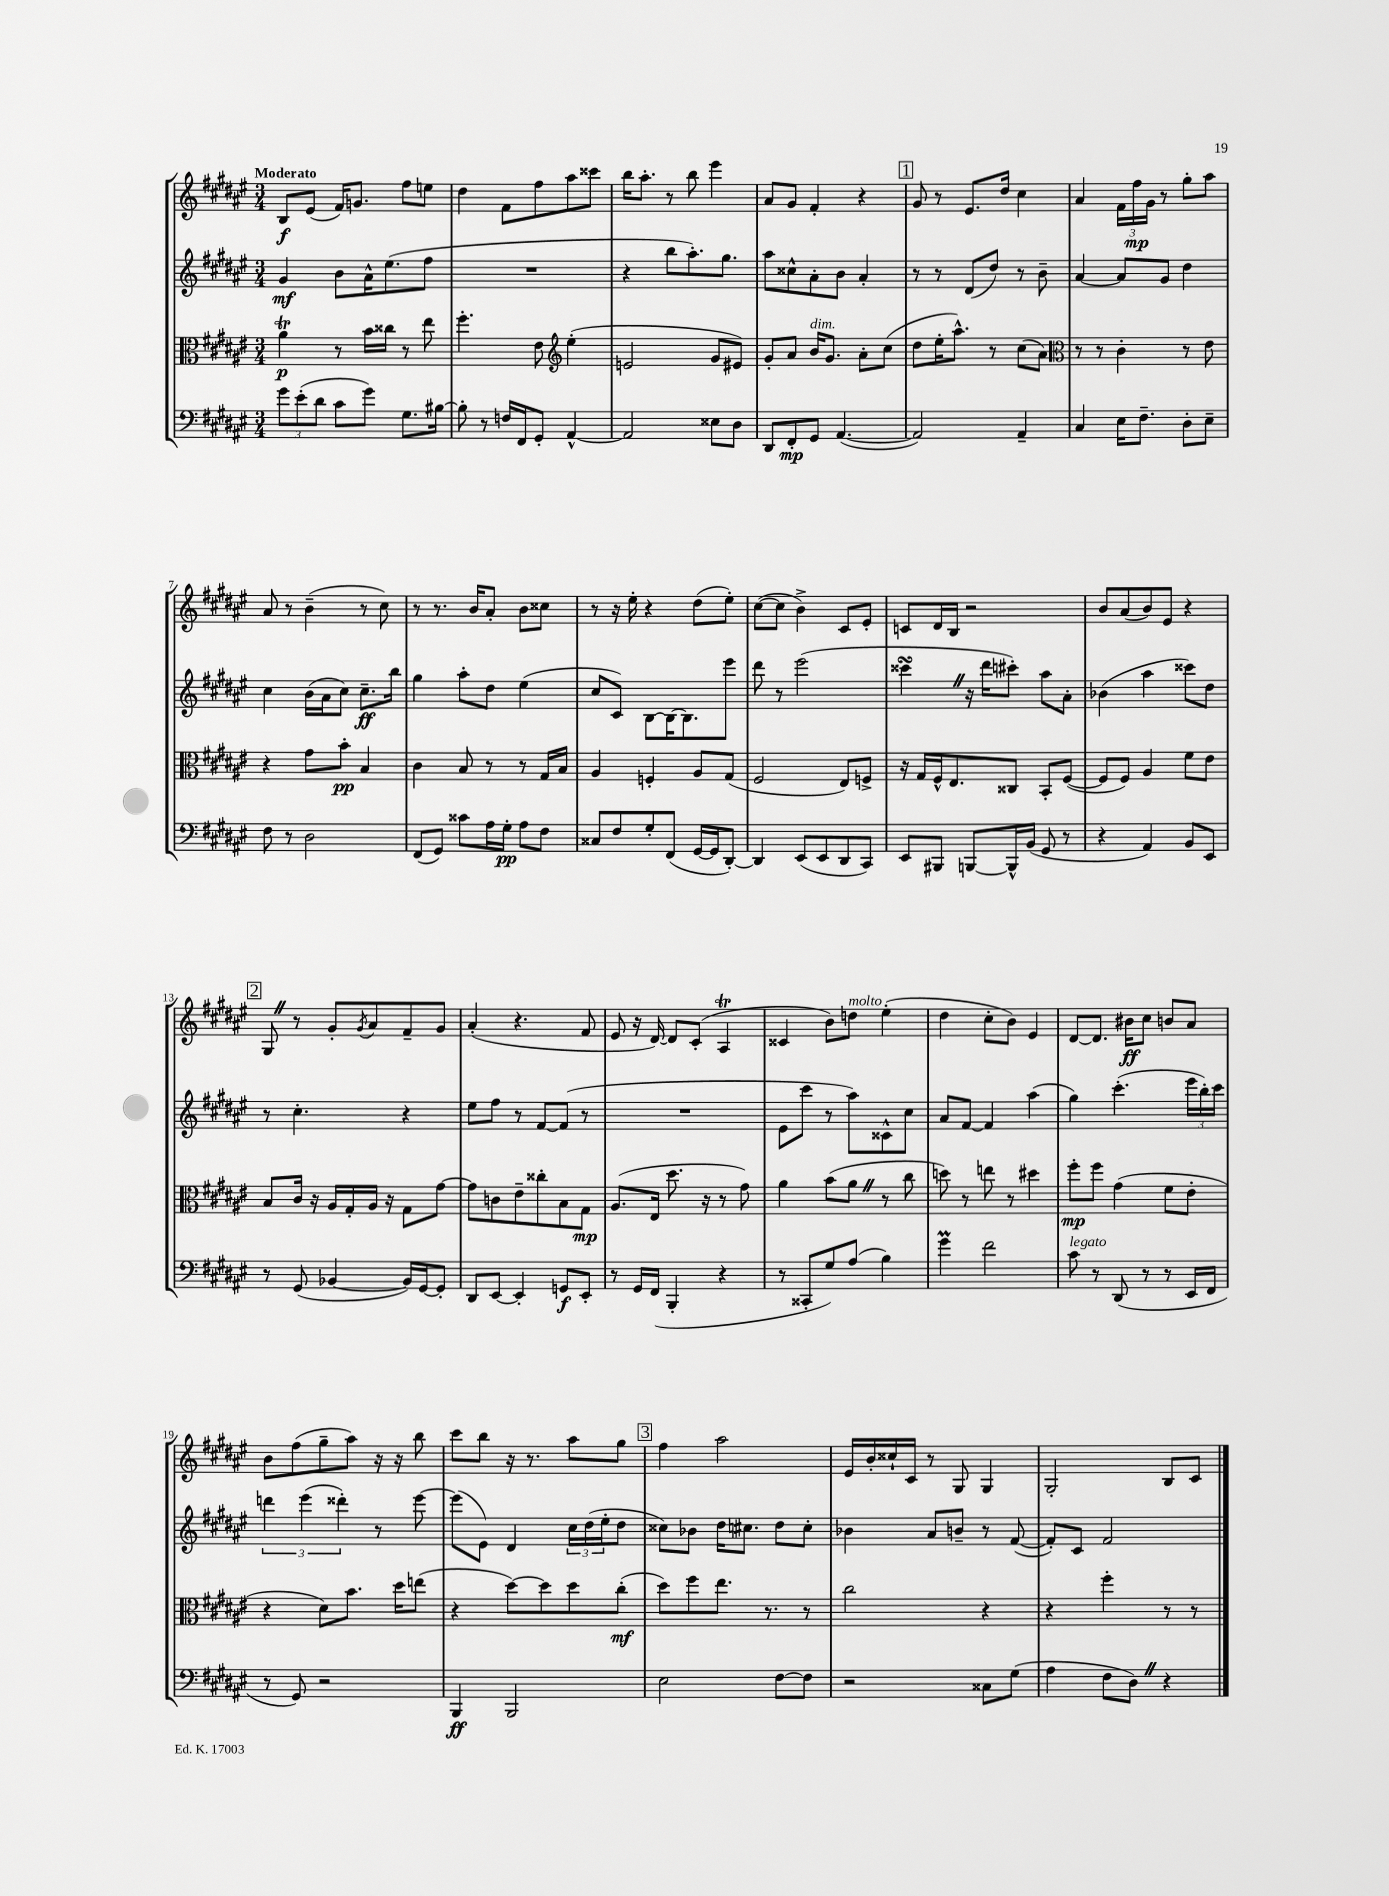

**kern	**kern	**kern	**kern
*staff4	*staff3	*staff2	*staff1
*clefF4	*clefC3	*clefG2	*clefG2
*k[f#c#g#d#a#e#]	*k[f#c#g#d#a#e#]	*k[f#c#g#d#a#e#]	*k[f#c#g#d#a#e#]
*M3/4	*M3/4	*M3/4	*M3/4
12g#	4a#	4g#	8B
(12e#'	.	.	.
.	.	.	(8e#
12d#	.	.	.
8c#	8r	8b	16f#)
.	.	.	8.g
8g#)	16b	16a#^^	.
.	16cc##	(8.ee#	.
8.G#	8r	.	8ff#
.	8ee#	8ff#	8ee
[16B#	.	.	.
=	=	=	=
8B#']	4.ff#'	2.r	4dd#
8r	.	.	.
16F	.	.	8f#
16FF#	.	.	.
8GG#'	8e#	.	8ff#
*	*clefG2	*	*
[4AA#^^	(4ee#'	.	8aa#
.	.	.	8ccc##
=	=	=	=
2AA#]	2e	4r	16bb
.	.	.	8.aa#'
.	.	8bb	8r
.	.	8.aa#')	8bb
8E##	8g#	.	4eee#
.	.	8.gg#	.
8D#	8e#)	.	.
=	=	=	=
8DD#	8g#'	8aa#	8a#
8FF#'	8a#	8cc##^^	8g#
8GG#	16b	8a#'	4f#'
.	8.g#	.	.
([4.AA#	.	8b	.
.	8a#'	4a#'	4r
.	(8cc#	.	.
=	=	=	=
2AA#])	8dd#	8r	8g#
.	16ee#'	8r	8r
.	8.aa#^^)	.	.
.	.	(8d#	8.e#
.	8r	8dd#)	.
.	.	.	16dd#
4AA#~	(8cc#	8r	4cc#
.	8a#)	8b~	.
=	=	=	=
*	*clefC3	*	*
4C#	8r	[4a#	4a#
.	8r	.	.
16E#	4c#'	8a#]	24f#
.	.	.	24ff#
8.F#~	.	.	.
.	.	.	24g#
.	.	8g#	8r
8D#'	8r	4dd#	8gg#'
8E#~	8e#	.	8aa#
=	=	=	=
8F#	4r	4cc#	8a#
8r	.	.	8r
2D#	8g#	(16b	(4b~
.	.	16a#	.
.	8b'	8cc#)	.
.	4B	8.cc#~	8r
.	.	.	8cc#)
.	.	16bb	.
=	=	=	=
(8FF#	4c#	4gg#	8r
8GG#)	.	.	8.r
8c##	8B	8aa#'	.
.	.	.	16b
16A#	8r	8dd#	8a#'
16G#'	.	.	.
8A#	8r	(4ee#	8b
8F#	16G#	.	8cc##
.	16B	.	.
=	=	=	=
8C##	4A#	8cc#	8r
8F#	.	8c#)	16r
.	.	.	16ee#'
8G#'	4F'	[8B	4r
(8FF#	.	16B_	.
.	.	8.B]	.
[16GG#	8A#	.	(8dd#
16GG#]	.	.	.
[8DD#')	(8G#	8eee#	8ee#')
=	=	=	=
4DD#]	2F#	8ddd#	([8cc#
.	.	8r	8cc#]
(8EE#	.	(2eee#	4b^)
8EE#	.	.	.
8DD#	8E#)	.	8c#
8CC#)	8F^	.	8e#'
=	=	=	=
8EE#	16r	4ccc##	8c
.	16G#	.	.
8BBB#	16F#^^	.	16d#
.	8.E#	.	16B
[8BBB	.	16r	2r
.	.	16ddd#	.
16BBB^^]	8C##	8ccc#')	.
(16BB	.	.	.
8GG#	8BB'	8aa#	.
8r	([8F#	8a#'	.
=	=	=	=
4r	8F#]	(4b-	8b
.	8F#)	.	(8a#
4AA#)	4A#	4aa#	8b)
.	.	.	8e#
8BB	8f#	8ccc##)	4r
8EE#	8e#	8dd#	.
=	=	=	=
8r	8B	8r	8G#
(8GG#	16c#	4.cc#'	8r
.	16r	.	.
[4BB-	16A#	.	8g#'
.	16G#'	.	.
.	.	.	8qg#
.	16A#	.	8a#
.	16r	.	.
16BB-])	8G#	4r	8f#~
[16GG#	.	.	.
8GG#']	[8g#	.	8g#
=	=	=	=
8DD#	8g#]	8ee#	(4a#'
[8EE#	8c	8ff#	.
4EE#']	8e#~	8r	4.r
.	8cc##'	[8f#	.
8GG	8B	(8f#]	.
8EE#'	8G#	8r	8f#
=	=	=	=
8r	(8.A#	2.r	8e#
16GG#	.	.	16r
(16FF#	16E#	.	[16d#)
4BBB'	8.dd#	.	8d#]
.	.	.	(8c#'
.	16r	.	.
4r	8r	.	4A#
.	8g#)	.	.
=	=	=	=
8r	4a#	8e#	4c##
8CC##'	.	8ccc#	.
8G#)	(8b	8r	8b)
(8A#	8a#	8aa#)	8dd
4B)	8r	8c##^^	(4ee#'
.	8cc#	8cc#	.
=	=	=	=
4g#	8dd)	8a#	4dd#
.	8r	[8f#	.
2f#	8ee	4f#]	8cc#'
.	8r	.	8b)
.	4dd#	(4aa#	4e#
=	=	=	=
8c#	8ff#'	4gg#)	[8d#
8r	8ff#	.	8.d#]
(8DD#	(4g#	(4.ccc#'	.
.	.	.	16b#
8r	.	.	8cc#
8r	8f#	.	8b
16EE#	8e#'	24eee#	8a#
.	.	24bb')	.
16FF#	.	.	.
.	.	24ccc#	.
=	=	=	=
8r	4r	6ddd	8b
8GG#)	.	.	(8ff#
.	.	(6eee#	.
2r	8d#)	.	8gg#~
.	.	6ddd##')	.
.	8.b	.	8aa#)
.	.	8r	16r
.	16dd#	.	16r
.	(8ee	[8eee#	8bb
=	=	=	=
4BBB	4r	(8eee#]	8ccc#
.	.	8e#)	8bb
2BBB	[8dd#)	4d#	16r
.	.	.	8.r
.	8dd#]	.	.
.	8dd#	24cc#	8aa#
.	.	(24dd#	.
.	.	24ee#'	.
.	(8cc#'	8dd#	8gg#
=	=	=	=
2E#	8dd#)	8cc##)	4ff#
.	8ff#	8b-	.
.	8.ee#	16dd#	2aa#
.	.	8.cc#	.
.	8.r	.	.
[8F#	.	8dd#	.
8F#]	8r	8cc#'	.
=	=	=	=
2r	2cc#	4b-	16e#
.	.	.	16b'
.	.	.	16cc##`
.	.	.	16c#
.	.	8a#	8r
.	.	8b~	8G#
8C##	4r	8r	4G#
(8G#	.	([8f#	.
=	=	=	=
4A#	4r	8f#'])	2G#'
.	.	8c#	.
8F#	4ff#'	2f#	.
8D#)	.	.	.
4r	8r	.	8B
.	8r	.	8c#
==	==	==	==
*-	*-	*-	*-
